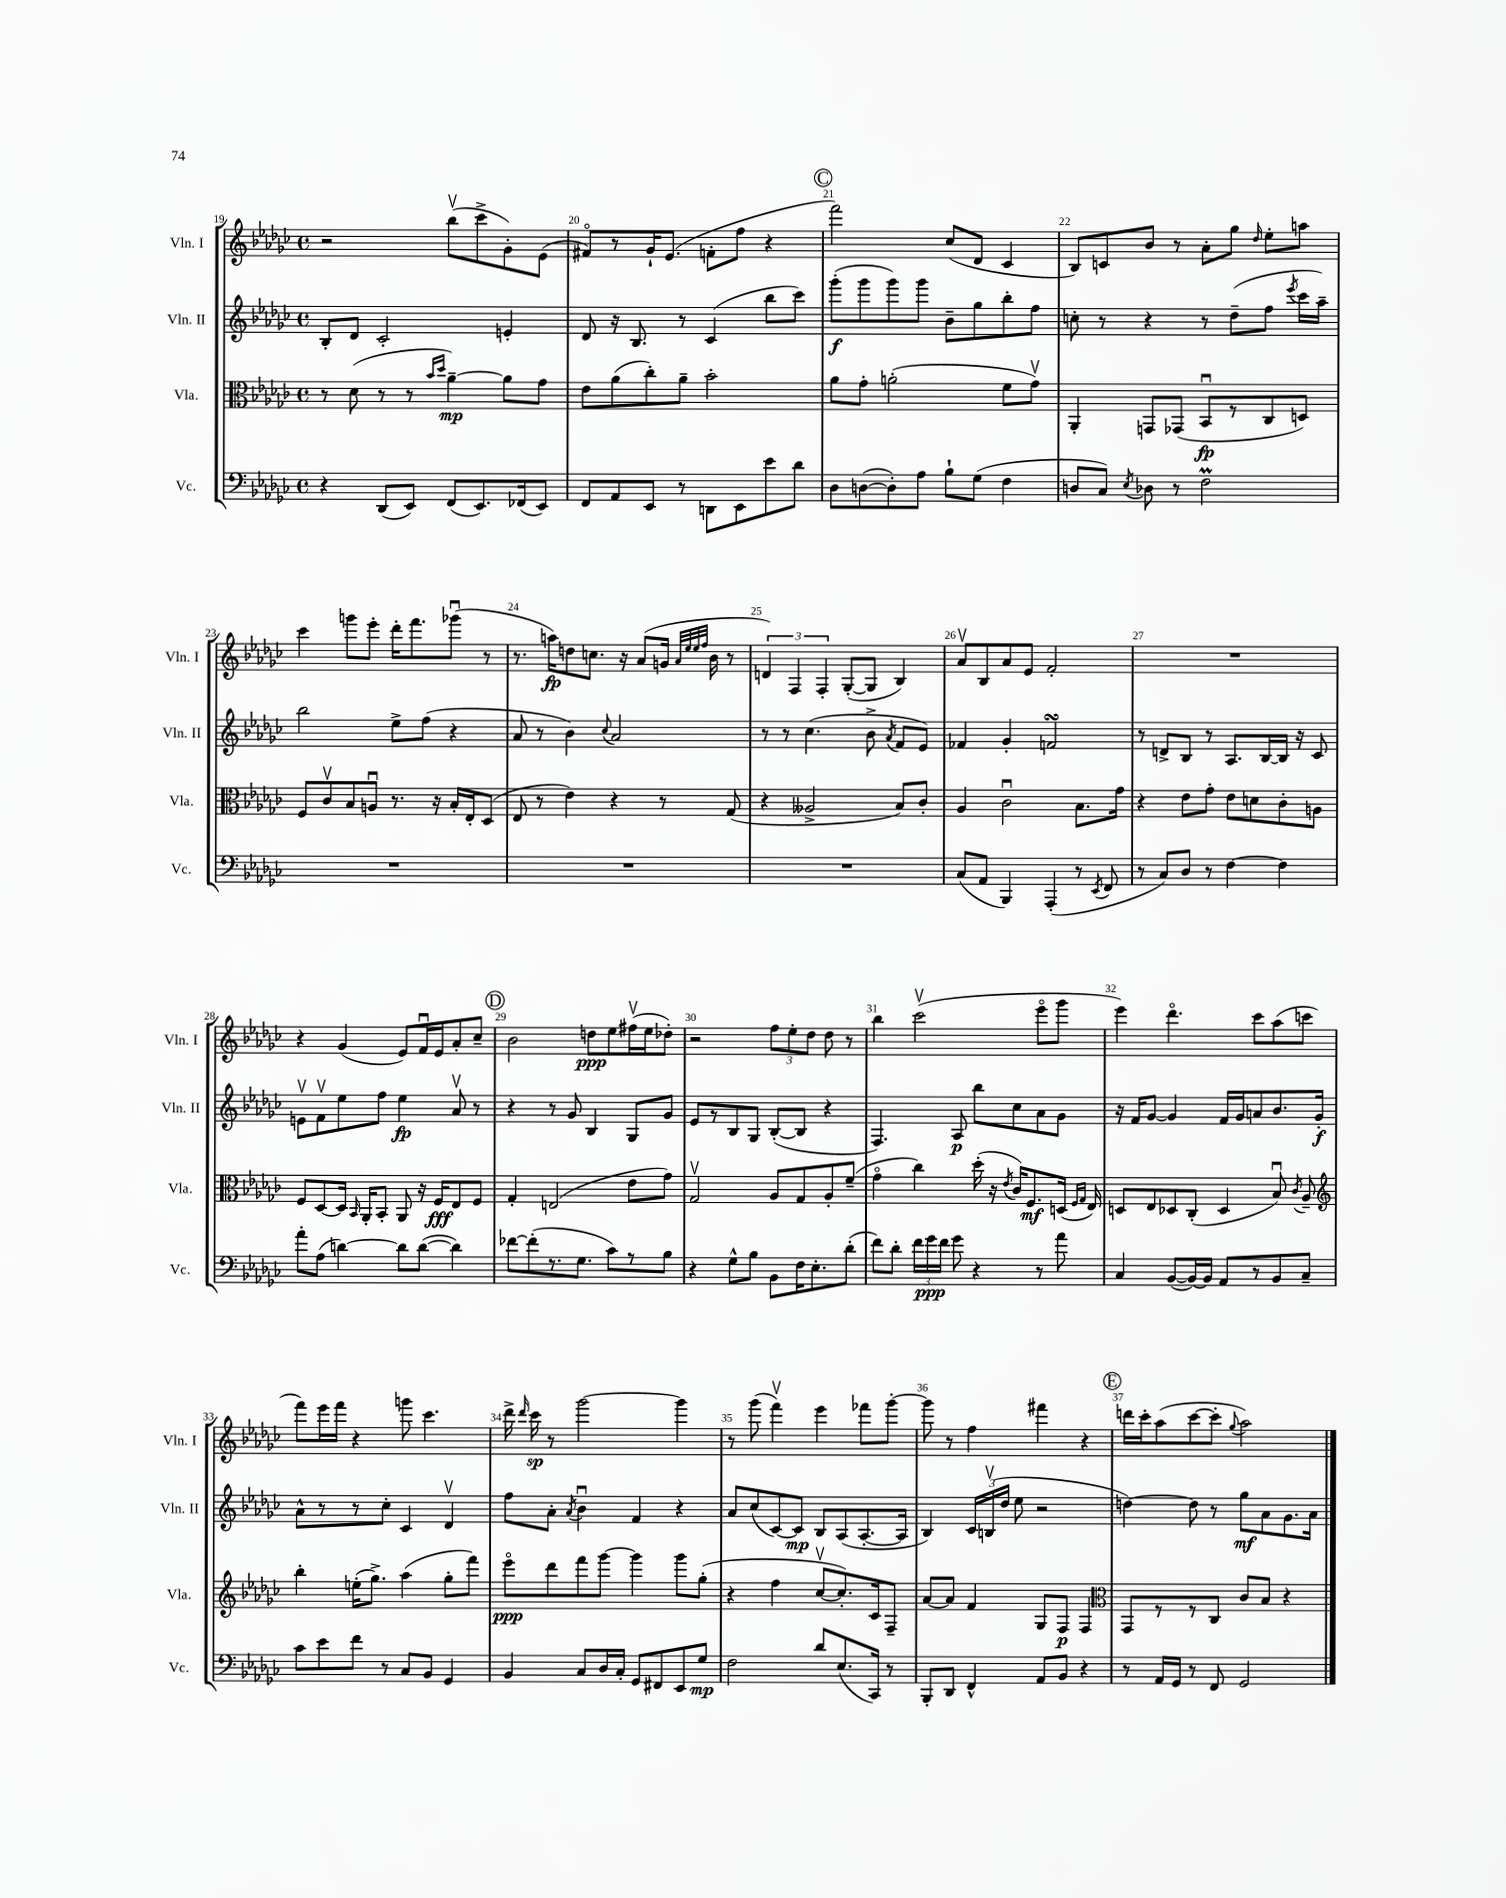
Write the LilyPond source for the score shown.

<<
\new StaffGroup <<
\new Staff = "s0" \with { instrumentName = "Vln. I" shortInstrumentName = "Vln. I" } {
    \clef treble \key ges \major \defaultTimeSignature \time 4/4
    \autoBeamOff r2 bes''8[\upbow( ces'''8-> ges'8-.) ees'8]( |
    fis'8[\flageolet) r8 ges'16-! ees'8.]( f'8[-. f''8] r4 |
    \mark \markup { \circle "C" } f'''2) ces''8[( des'8] ces'4 |
    bes8[) c'8 bes'8] r8 aes'8[-. ges''8] \grace { des''16 } ees''8[-. a''8] |
    ces'''4 g'''8[ ees'''8]-. des'''16[-. f'''8. ges'''8]\downbow( r8 |
    r8. a''16[\fp) d''8 c''8.] r16 aes'8[( g'16] \grace { aes'32[ ees''32 ees''32 f''32] } bes'16 r8 |
    \tuplet 3/2 { d'4) f4 f4-. } ges8[~-.( ges8] bes4) |
    aes'8[\upbow bes8 aes'8 ees'8] f'2-. |
    R1 |
    r4 ges'4( ees'8[) f'16\downbow ees'16 aes'8-. ces''8]-- |
    \mark \markup { \circle "D" } bes'2 d''8[\ppp ees''8 fis''16\upbow( ees''16 des''8]-.) |
    r2 \tuplet 3/2 { f''8[ ees''8-. des''8] } des''8 r8 |
    bes''4 ces'''2\upbow( ees'''8[\flageolet ges'''8] |
    ees'''4) des'''4.\flageolet ces'''8[ aes''8( c'''8] |
    f'''8[) ees'''16 f'''16] r4 g'''8 ces'''4. |
    des'''16-> \grace { des'''16 } ces'''16\sp r8 ges'''2~ ges'''4 |
    r8 ges'''8( f'''4\upbow) ees'''4 fes'''8[ ges'''8]~-. |
    ges'''8 r8 f''4 fis'''4 r4 |
    \mark \markup { \circle "E" } d'''16[ ces'''16-. aes''8( ces'''8~ ces'''8]-. \appoggiatura { ges''8 } aes''2) \bar "|." |
}
\new Staff = "s1" \with { instrumentName = "Vln. II" shortInstrumentName = "Vln. II" } {
    \clef treble \key ges \major \defaultTimeSignature \time 4/4
    \autoBeamOff bes8[-. des'8] ces'2-. e'4-. |
    des'8 r16 bes8. r8 ces'4( bes''8[ ces'''8]) |
    \mark \markup { \circle "C" } ges'''8[-.\f( ges'''8 ges'''8) ges'''8] bes'8[-- ges''8 bes''8-. f''8] |
    c''8-. r8 r4 r8 des''8[--( f''8] \acciaccatura { ees'''8 } ces'''16[ aes''16]--) |
    bes''2 ees''8[-> f''8]( r4 |
    aes'8 r8 bes'4) \appoggiatura { ces''8 } aes'2 |
    r8 r8 ces''4.( bes'8-> \acciaccatura { aes'8 } f'8[ ees'8]) |
    fes'4 ges'4-. f'2\turn |
    r8 d'8[-> bes8] r8 aes8.[ bes16~ bes16] r16 ces'8 |
    e'8[\upbow f'8\upbow ees''8 f''8] ees''4\fp aes'8\upbow r8 |
    \mark \markup { \circle "D" } r4 r8 ges'8 bes4 ges8[ ges'8] |
    ees'8[ r8 bes8 ges8] bes8[~-.( bes8] r4 |
    f4.) aes8\p bes''8[ ces''8 aes'8 ges'8] |
    r16 f'16[ ges'8]~ ges'4 f'16[ ges'16 a'8 bes'8. ges'16]-.\f |
    aes'8[-^ r8 r8 ces''8]-. ces'4 des'4\upbow |
    f''8[ aes'8]-. \acciaccatura { aes'8 } bes'4\downbow f'4 r4 |
    aes'8[ ces''8( ces'8~) ces'8]\mp bes8[ aes8( aes8.~-. aes16] |
    bes4) \tuplet 3/2 { ces'16[ b16\upbow( des''16] } ees''8 r2 |
    \mark \markup { \circle "E" } d''4~) d''8 r8 ges''8[\mf aes'8 ges'8. aes'16] \bar "|." |
}
\new Staff = "s2" \with { instrumentName = "Vla." shortInstrumentName = "Vla." } {
    \clef alto \key ges \major \defaultTimeSignature \time 4/4
    \autoBeamOff r8 des'8( r8 r8 \grace { bes'16[ des''16] } aes'4~--\mp) aes'8[ ges'8] |
    ees'8[ aes'8( ces''8-.) aes'8]-- bes'2-. |
    \mark \markup { \circle "C" } aes'8[ ges'8]-. a'2-.( f'8[ ges'8]\upbow) |
    aes,4-. g,8[ ges,8]( bes,8[\downbow\fp r8 ces8 d8]) |
    f8[ ces'8\upbow bes8 a8]\downbow r8. r16 bes16[-. ees16-. des8]( |
    ees8 r8 ees'4) r4 r8 ges8( |
    r4 aeses2-> bes8[) ces'8]-. |
    aes4 ces'2\downbow bes8.[ ges'16] |
    r4 ees'8[ ges'8]-. ees'8[ d'8 ces'8-. a8] |
    f8[ des8~ des16] \grace { bes,16 } aes,16[-. bes,8]-. aes,8 r16 f16[\fff ees8 f8] |
    \mark \markup { \circle "D" } ges4-. e2( ees'8[ ges'8]) |
    ges2\upbow aes8[ ges8 aes8-. f'8]--( |
    ges'4\flageolet ces''4) des''16-.( r16 \acciaccatura { ees'8 } ces'16[) f8.\mf d16]( \grace { f16[ ges16] } ees16) |
    d8[ ees8 des8 ces8]-.( des4 bes8\downbow) \acciaccatura { ces'8 } aes8-- |
    \clef treble bes''4-. e''16[-.( ges''8.]->) aes''4( ges''8[-. f'''8]) |
    ees'''8[\flageolet\ppp des'''8 f'''8 ges'''8]~ ges'''4 ges'''8[ ges''8]-.( |
    r4 f''4 ces''8[~\upbow ces''8.-.) ces'16 f8]-- |
    aes'8[~ aes'8] f'4 ges8[ f8]\p f4 |
    \mark \markup { \circle "E" } \clef alto ges,8[ r8 r8 ces8] ces'8[ bes8] r4 \bar "|." |
}
\new Staff = "s3" \with { instrumentName = "Vc." shortInstrumentName = "Vc." } {
    \clef bass \key ges \major \defaultTimeSignature \time 4/4
    \autoBeamOff r4 des,8[( ees,8]) f,8[( ees,8.) fes,16( ees,8]) |
    f,8[ aes,8 ees,8] r8 d,8[ ees,8 ees'8 des'8] |
    \mark \markup { \circle "C" } des8[ d8~( d8-.) aes8] bes8[-! ges8]( f4 |
    d8[ ces8]) \acciaccatura { ees8 } des8 r8 f2\prall |
    R1 |
    R1 |
    R1 |
    ces8[( aes,8] bes,,4) aes,,4-.( r8 \acciaccatura { ees,8 } f,8 |
    r8 ces8[) des8] r8 f4~ f4 |
    aes'8[-. aes8]( d'4~) d'8[ d'8]~( d'4) |
    \mark \markup { \circle "D" } fes'8[~ fes'8-.( r8. ges8.] ces'8[) r8 bes8] |
    r4 ges8[-^ bes8] bes,8[ f16 ees8.-. des'8]-.( |
    f'8[) des'8]-. \tuplet 3/2 { f'16[ ges'16\ppp f'16] } ges'8 r4 r8 aes'8 |
    ces4 bes,8[~( bes,16~) bes,16] aes,8[ r8 bes,8 ces8]-- |
    ces'8[ ees'8 f'8] r8 ces8[ bes,8] ges,4 |
    bes,4 ces8[ des16 ces16]-. ges,8[ fis,8 ees,8 ges8]\mp |
    f2 des'8[ ees8.( ces,16]) r8 |
    bes,,8[-. des,8] f,4-^ aes,8[ bes,8] r4 |
    \mark \markup { \circle "E" } r8 aes,16[ ges,16] r8 f,8 ges,2 \bar "|." |
}
>>
>>
\layout { \context { \Score currentBarNumber = #19 \override BarNumber.break-visibility = ##(#f #t #t) barNumberVisibility = #all-bar-numbers-visible } }
